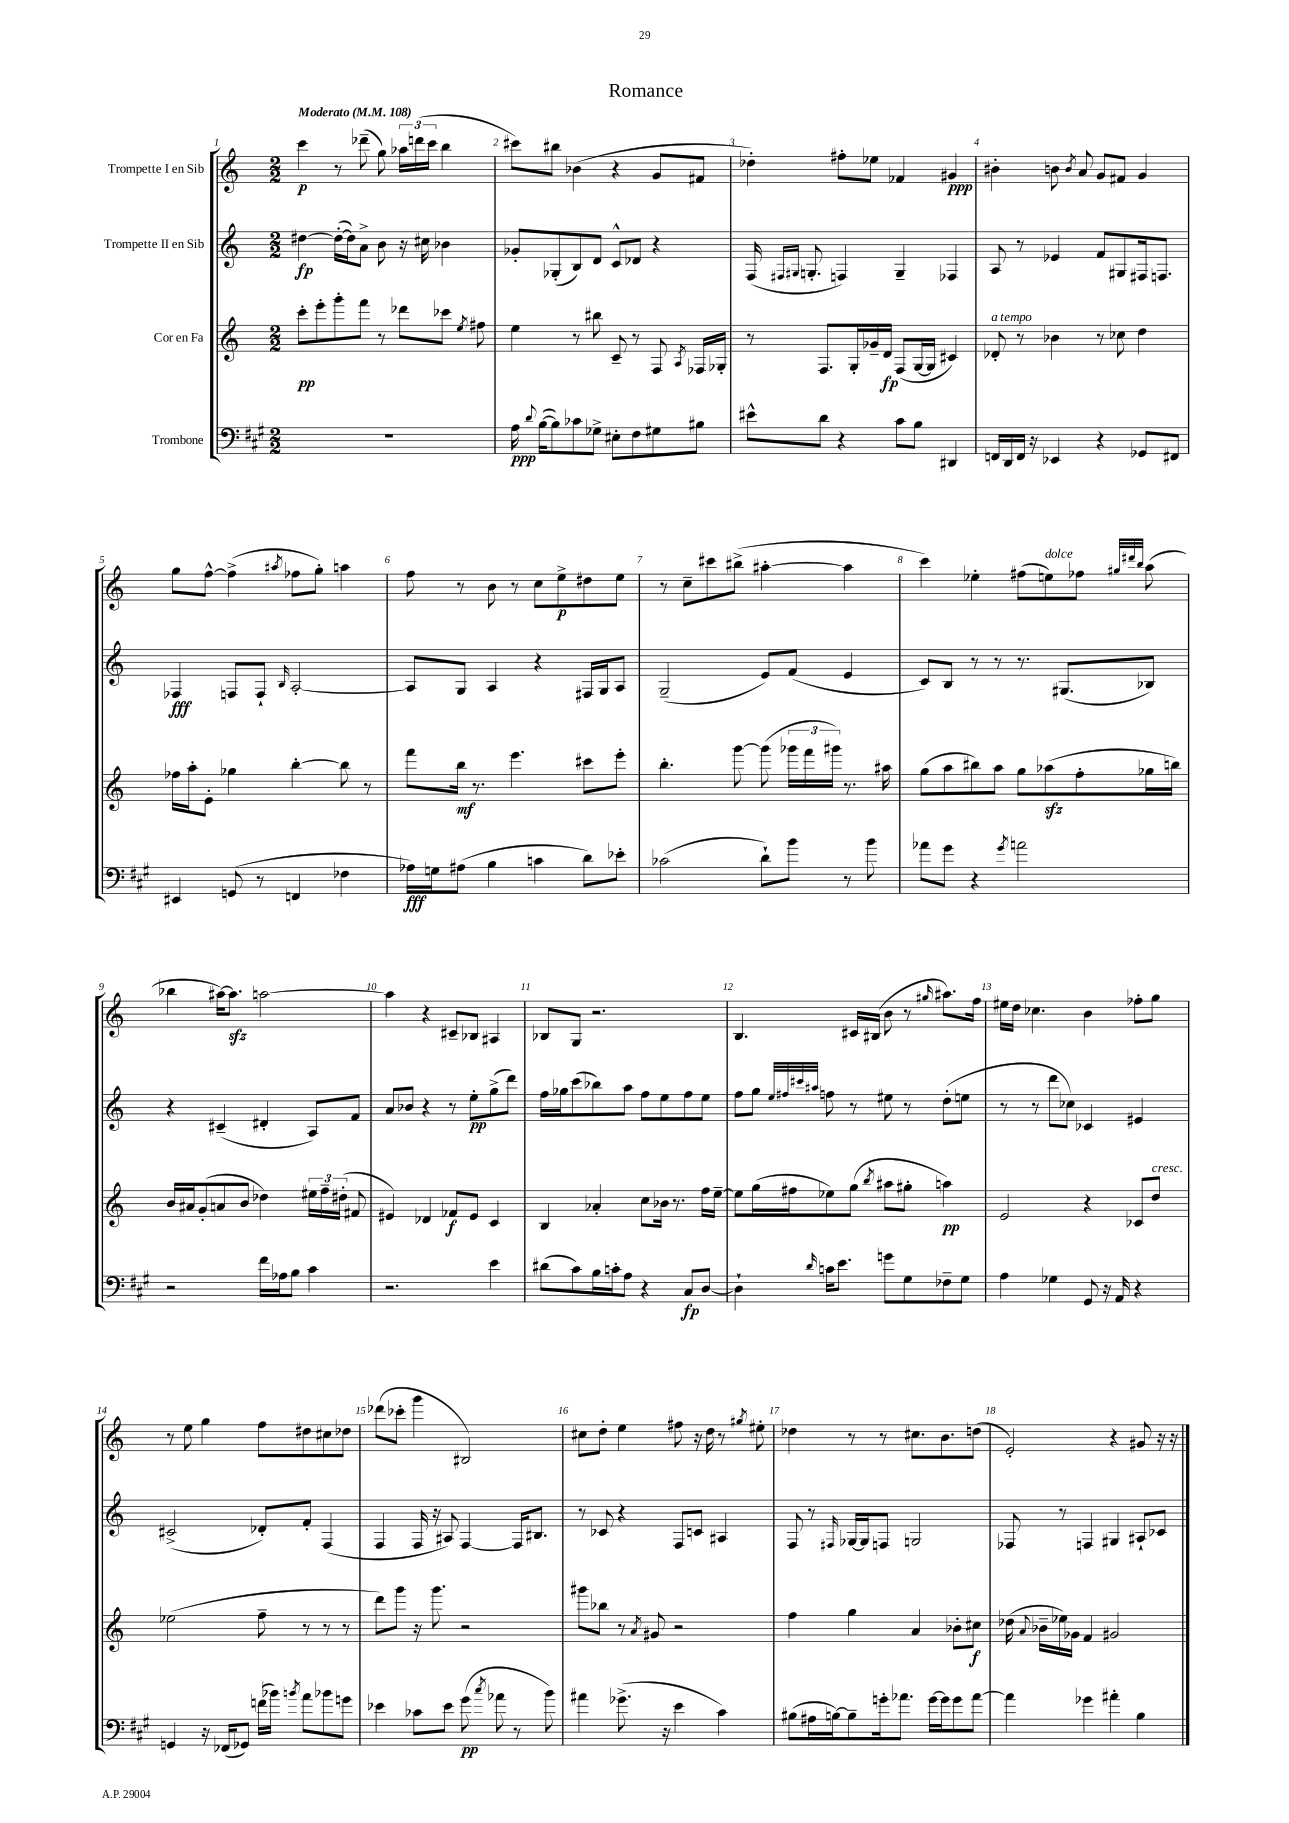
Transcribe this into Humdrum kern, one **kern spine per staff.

**kern	**dynam	**kern	**dynam	**kern	**dynam	**kern	**dynam
*part4	*part4	*part3	*part3	*part2	*part2	*part1	*part1
*staff4	*staff4	*staff3	*staff3	*staff2	*staff2	*staff1	*staff1
*I"Trombone	*	*I"Cor en Fa	*	*I"Trompette II en Sib	*	*I"Trompette I en Sib	*
*clefF4	*	*clefG2	*	*clefG2	*	*clefG2	*
*k[f#c#g#]	*	*k[]	*	*k[]	*	*k[]	*
*M2/2	*	*M2/2	*	*M2/2	*	*M2/2	*
*MM108	*	*MM108	*	*MM108	*	*MM108	*
=1	=1	=1	=1	=1	=1	=1	=1
!	!	!	!	!	!	!LO:TX:a:B:t=Moderato	!
1r	.	8ccc'\L	pp	[4dd#X\	fp	4ccc\	p
.	.	8eee'\	.	.	.	.	.
.	.	8ggg'\	.	(16dd#'\LL_	.	8r	.
.	.	.	.	16dd#\J])	.	.	.
.	.	8fff\J	.	8a^\J	.	(8ddd-X~\	.
.	.	8r	.	8b\	.	8gg\)	.
.	.	8ddd-X\L	.	16r	.	24aa-X\LL	.
.	.	.	.	.	.	(24dddn\	.
.	.	.	.	16cc#X\	.	.	.
.	.	.	.	.	.	24ccc\JJ	.
.	.	8ccc-X\J	.	4b-X\	.	4bb\	.
.	.	8qee/	.	.	.	.	.
.	.	8ff#X\	.	.	.	.	.
=2	=2	=2	=2	=2	=2	=2	=2
16A\	ppp	4ee\	.	8g-X'/L	.	8ccc#X\L)	.
8qqd/	.	.	.	.	.	.	.
([16B\KL	.	.	.	.	.	.	.
8B\])	.	.	.	(8G-X'/	.	8bb#X\J	.
8c-X\	.	8r	.	8B/)	.	(4b-X\	.
8G-X^\J	.	8bb#X\	.	8d/J	.	.	.
8E#X'\L	.	8c~/	.	8c^^/L	.	4r	.
8F#\	.	8r	.	8d-X/J	.	.	.
8G#X\	.	8F/	.	4r	.	8g/L	.
.	.	8qA/	.	.	.	.	.
8B#X\J	.	16F-X/LL	.	.	.	8f#X/J	.
.	.	16G-X'/JJ	.	.	.	.	.
=3	=3	=3	=3	=3	=3	=3	=3
8e#X^^\L	.	8r	.	(16F/	.	4dd-X'\)	.
.	.	.	.	16qqF#X/LL	.	.	.
.	.	.	.	16qqG#X/JJ	.	.	.
.	.	.	.	8.Gn'/	.	.	.
8d\J	.	8.F/L	.	.	.	.	.
4r	.	.	.	4Fn/)	.	8ff#X'\L	.
.	.	16G'/L	.	.	.	.	.
.	.	16g-X~/	.	.	.	8ee-X\J	.
.	.	16d/JJ	fp	.	.	.	.
8c#\L	.	(8F/L	.	4G~/	.	4f-X/	.
8B\J	.	[16G/L	.	.	.	.	.
.	.	16G/JJ]	.	.	.	.	.
4DD#X/	.	4c#X/)	.	4F-X/	.	4g#X/	ppp
=4	=4	=4	=4	=4	=4	=4	=4
!	!	!LO:TX:a:i:t=a tempo	!	!	!	!	!
16FFn/LL	.	8d-X'/	.	8A/	.	4b#X'\	.
16DD/	.	.	.	.	.	.	.
16FF/JJ	.	8r	.	8r	.	.	.
16r	.	.	.	.	.	.	.
4EE-X/	.	4b-X\	.	4e-X/	.	8bn\	.
.	.	.	.	.	.	8qb/	.
.	.	.	.	.	.	8a/	.
4r	.	8r	.	8f/L	.	8g/L	.
.	.	8cc-X\	.	8G#X/	.	8f#X/J	.
8GG-X/L	.	4dd\	.	16F#X/k	.	4g/	.
.	.	.	.	8.Fn/J	.	.	.
8FF#X/J	.	.	.	.	.	.	.
!!LO:LB:g=z
=5	=5	=5	=5	=5	=5	=5	=5
4EE#X/	.	16ff-X\LL	.	4F-X/	fff	8gg\L	.
.	.	16aa'\J	.	.	.	.	.
.	.	8e'\J	.	.	.	[8ff^^\J	.
(8GGn/	.	4gg-X\	.	8Fn/L	.	(4ff^\]	.
8r	.	.	.	8F`/J	.	.	.
.	.	.	.	16qqB/	.	8qaa#X/	.
4FFn/	.	[4bb'\	.	[2A'/	.	8ff-X\L	.
.	.	.	.	.	.	8gg'\J)	.
4F-X\	.	8bb\]	.	.	.	4aan\	.
.	.	8r	.	.	.	.	.
=6	=6	=6	=6	=6	=6	=6	=6
16A-X\LL)	fff	8fff\L	.	8A/L]	.	8ff\	.
16Gn\J	.	.	.	.	.	.	.
(8A#X\J	.	16bb\Jk	mf	8G/J	.	8r	.
.	.	8.r	.	.	.	.	.
4B\	.	.	.	4A/	.	8b\	.
.	.	4.eee\	.	.	.	8r	.
4cn\	.	.	.	4r	.	8cc\L	.
.	.	.	.	.	.	8ee^\	p
8d\L)	.	8ccc#X\L	.	16F#X/LL	.	8dd#X\	.
.	.	.	.	16G/J	.	.	.
8e-X'\J	.	8eee'\J	.	8A/J	.	8ee\J	.
=7	=7	=7	=7	=7	=7	=7	=7
(2c-X\	.	4.bb'\	.	(2G~/	.	8r	.
.	.	.	.	.	.	8cc~\L	.
.	.	.	.	.	.	8ccc#X\	.
.	.	[8ggg\	.	.	.	(8bb#X^\J	.
8d`\L)	.	(8ggg\]	.	8e/L)	.	[4aa#X'\	.
8b\J	.	24ggg-X\LL	.	(8f/J	.	.	.
.	.	24fff\	.	.	.	.	.
.	.	24ggg#X\JJ)	.	.	.	.	.
8r	.	8.r	.	4e/	.	4aa#\]	.
8b\	.	.	.	.	.	.	.
.	.	16aa#X\	.	.	.	.	.
=8	=8	=8	=8	=8	=8	=8	=8
8a-X\L	.	(8gg\L	.	8c/L)	.	4ccc\)	.
8g#\J	.	8aa\	.	8B/J	.	.	.
4r	.	8bb#X\)	.	8r	.	4ee-X'\	.
.	.	8aa\J	.	8r	.	.	.
8qg#/	.	.	.	.	.	.	.
2an\	.	8gg\L	.	8.r	.	(8ff#X\L	.
!	!	!	!	!	!	!LO:TX:a:i:t=dolce	!
.	.	(8aa-Xzz\	.	.	.	8een\)	.
.	.	.	.	(8.G#X/L	.	.	.
.	.	8ff'\	.	.	.	8ff-X\J	.
.	.	.	.	.	.	32qqgg#X/LLL	.
.	.	.	.	.	.	32qqddd#X/	.
.	.	.	.	.	.	32qqbb/JJJ	.
.	.	16gg-X\L	.	8B-X/J)	.	(8aa\	.
.	.	16bbn\JJ)	.	.	.	.	.
!!LO:LB:g=z
=9	=9	=9	=9	=9	=9	=9	=9
2r	.	16b/LL	.	4r	.	4bb-X\	.
.	.	16a#X/J	.	.	.	.	.
.	.	(8g'/	.	.	.	.	.
.	.	8an/	.	(4c#X~/	.	[16aa#X\KL)	.
.	.	.	.	.	.	8.aa#zz\J]	.
.	.	8b/J	.	.	.	.	.
16f#\LL	.	4dd-X\)	.	4d#X'/	.	[2aan\	.
16A-X\J	.	.	.	.	.	.	.
8B\J	.	.	.	.	.	.	.
4c#\	.	24ee#X\LL	.	8A/L)	.	.	.
.	.	24ff~\	.	.	.	.	.
.	.	(24dd#X'\JJ	.	.	.	.	.
.	.	8f#X/	.	8f/J	.	.	.
=10	=10	=10	=10	=10	=10	=10	=10
2.r	.	4e#X/)	.	8a/L	.	4aa\]	.
.	.	.	.	8b-X/J	.	.	.
.	.	4d-X/	.	4r	.	4r	.
.	.	8f-X/L	f	8r	.	8c#X~/L	.
.	.	8e#/J	.	8ee'\L	pp	8B-X/J	.
4e\	.	4c/	.	(8gg^\	.	4A#X/	.
.	.	.	.	8ddd\J)	.	.	.
=11	=11	=11	=11	=11	=11	=11	=11
(8d#X\L	.	4B/	.	16ff\LL	.	8B-X/L	.
.	.	.	.	16gg-X\J	.	.	.
8c#\)	.	.	.	(8ccc\	.	8G/J	.
16B\L	.	4a-X'/	.	8bb-X\)	.	2.r	.
16cn'\J	.	.	.	.	.	.	.
8A\J	.	.	.	8aa\J	.	.	.
4r	.	8cc\L	.	8ff\L	.	.	.
.	.	16b-X\Jk	.	8ee\	.	.	.
.	.	8.r	.	.	.	.	.
8C#/L	fp	.	.	8ff\	.	.	.
[8D/J	.	16ff\LL	.	8ee\J	.	.	.
.	.	[16ee~\JJ	.	.	.	.	.
=12	=12	=12	=12	=12	=12	=12	=12
4D`\]	.	8ee\L]	.	8ff\L	.	4.B/	.
.	.	(16gg\L	.	8gg\J	.	.	.
.	.	16ff#X\J	.	.	.	.	.
.	.	.	.	32qqee/LLL	.	.	.
.	.	.	.	32qqff#X/	.	.	.
.	.	.	.	32qqccc#X/	.	.	.
16qqd/	.	.	.	32qqaa#X/JJJ	.	.	.
16cn\KL	.	8ee-X\)	.	8ffn\	.	.	.
8.e\J	.	.	.	.	.	.	.
.	.	(8gg\J	.	8r	.	16c#X/LL	.
.	.	.	.	.	.	(16B#X/JJ	.
.	.	8qbb/	.	.	.	.	.
8gn\L	.	8aa#X\L	.	8ee#X\	.	8b\	.
8G#\	.	8gg#X'\J	.	8r	.	8r	.
.	.	.	.	.	.	16qqgg#X/	.
8F-X~\	.	4aan\)	pp	(8dd'\L	.	8.aa#X\L)	.
8G#\J	.	.	.	8een\J	.	.	.
.	.	.	.	.	.	16ff\Jk	.
=13	=13	=13	=13	=13	=13	=13	=13
4A\	.	2e/	.	8r	.	16ee#X\LL	.
.	.	.	.	.	.	16dd\JJ	.
.	.	.	.	8r	.	4.cc-X\	.
4G-X\	.	.	.	8ddd\L	.	.	.
.	.	.	.	8cc-X\J)	.	.	.
8GG#/	.	4r	.	4c-X/	.	4b\	.
16r	.	.	.	.	.	.	.
16AA/	.	.	.	.	.	.	.
4r	.	8c-X/L	.	4e#X/	.	8ff-X'\L	.
!	!	!LO:TX:a:i:t=cresc.	!	!	!	!	!
.	.	8dd/J	.	.	.	8gg\J	.
!!LO:LB:g=z
=14	=14	=14	=14	=14	=14	=14	=14
4GGn/	.	(2ee-X\	.	(2c#X^/	.	8r	.
.	.	.	.	.	.	8ee\	.
16r	.	.	.	.	.	4gg\	.
(16FF-X/KL	.	.	.	.	.	.	.
8GG-X/J)	.	.	.	.	.	.	.
(16fn\LL	.	8ff~\	.	8d-X'/L)	.	8ff\L	.
16b-X\JJ)	.	.	.	.	.	.	.
8qbn/	.	.	.	.	.	.	.
8a\L	.	8r	.	8f'/J	.	8dd#X\	.
8b-X\	.	8r	.	(4F/	.	8cc#X\	.
8gn\J	.	8r	.	.	.	8dd-X\J	.
=15	=15	=15	=15	=15	=15	=15	=15
4e-X\	.	8ddd\L)	.	4F/	.	(8ddd-X\L	.
.	.	8ggg\J	.	.	.	8ccc-X'\J	.
8c-X\L	.	16r	.	16F/	.	4ggg\	.
.	.	8.ggg\	.	16r	.	.	.
8e-\J	.	.	.	8A#X/)	.	.	.
(8g#\	pp	2r	.	[4F/	.	2B#X/)	.
8qcc#/	.	.	.	.	.	.	.
8a-X\	.	.	.	.	.	.	.
8r	.	.	.	16F/KL]	.	.	.
.	.	.	.	8.B#X/J	.	.	.
8b\)	.	.	.	.	.	.	.
=16	=16	=16	=16	=16	=16	=16	=16
4a#X\	.	8ggg#X\L	.	8r	.	8cc#X\L	.
.	.	8bb-X\J	.	8c-X/	.	8dd'\J	.
(8.g-X^\	.	8r	.	4r	.	4ee\	.
.	.	8qa/	.	.	.	.	.
.	.	8g#X/	.	.	.	.	.
16r	.	.	.	.	.	.	.
4e\	.	2r	.	8F/L	.	8ff#X\	.
.	.	.	.	8cn/J	.	16r	.
.	.	.	.	.	.	16dd\	.
4c#\)	.	.	.	4A#X/	.	8r	.
.	.	.	.	.	.	8qgg#X/	.
.	.	.	.	.	.	8ee#X'\	.
=17	=17	=17	=17	=17	=17	=17	=17
(8B#X\L	.	4ff\	.	8F/	.	4dd-X\	.
16A#X\L	.	.	.	8r	.	.	.
[16Bn\J)	.	.	.	.	.	.	.
.	.	.	.	16qqF#X/	.	.	.
8B~\]	.	4gg\	.	[16G-X/LL	.	8r	.
.	.	.	.	16G-/J]	.	.	.
16gn'\k	.	.	.	8Fn/J	.	8r	.
8.a-X\J	.	.	.	.	.	.	.
.	.	4a/	.	2Gn/	.	8.cc#X\L	.
[16g\LL	.	.	.	.	.	.	.
16g\J]	.	.	.	.	.	8.b\	.
8g\	.	8b-X'\L	.	.	.	.	.
[8a-\J	.	8cc#X\J	f	.	.	(8ddn\J	.
=18	=18	=18	=18	=18	=18	=18	=18
4a-\]	.	(16dd-X\	.	8F-X/	.	2e'/)	.
.	.	8qqa/	.	.	.	.	.
.	.	16b-X~\LL	.	.	.	.	.
.	.	16ee-X\)	.	8r	.	.	.
.	.	16g-X\JJ	.	.	.	.	.
4g-X\	.	4f/	.	4Fn/	.	.	.
4a#X'\	.	2g#X/	.	4G#X/	.	4r	.
4B\	.	.	.	8A#X`/L	.	8g#X/	.
.	.	.	.	8c-X/J	.	16r	.
.	.	.	.	.	.	16r	.
==	==	==	==	==	==	==	==
*-	*-	*-	*-	*-	*-	*-	*-
